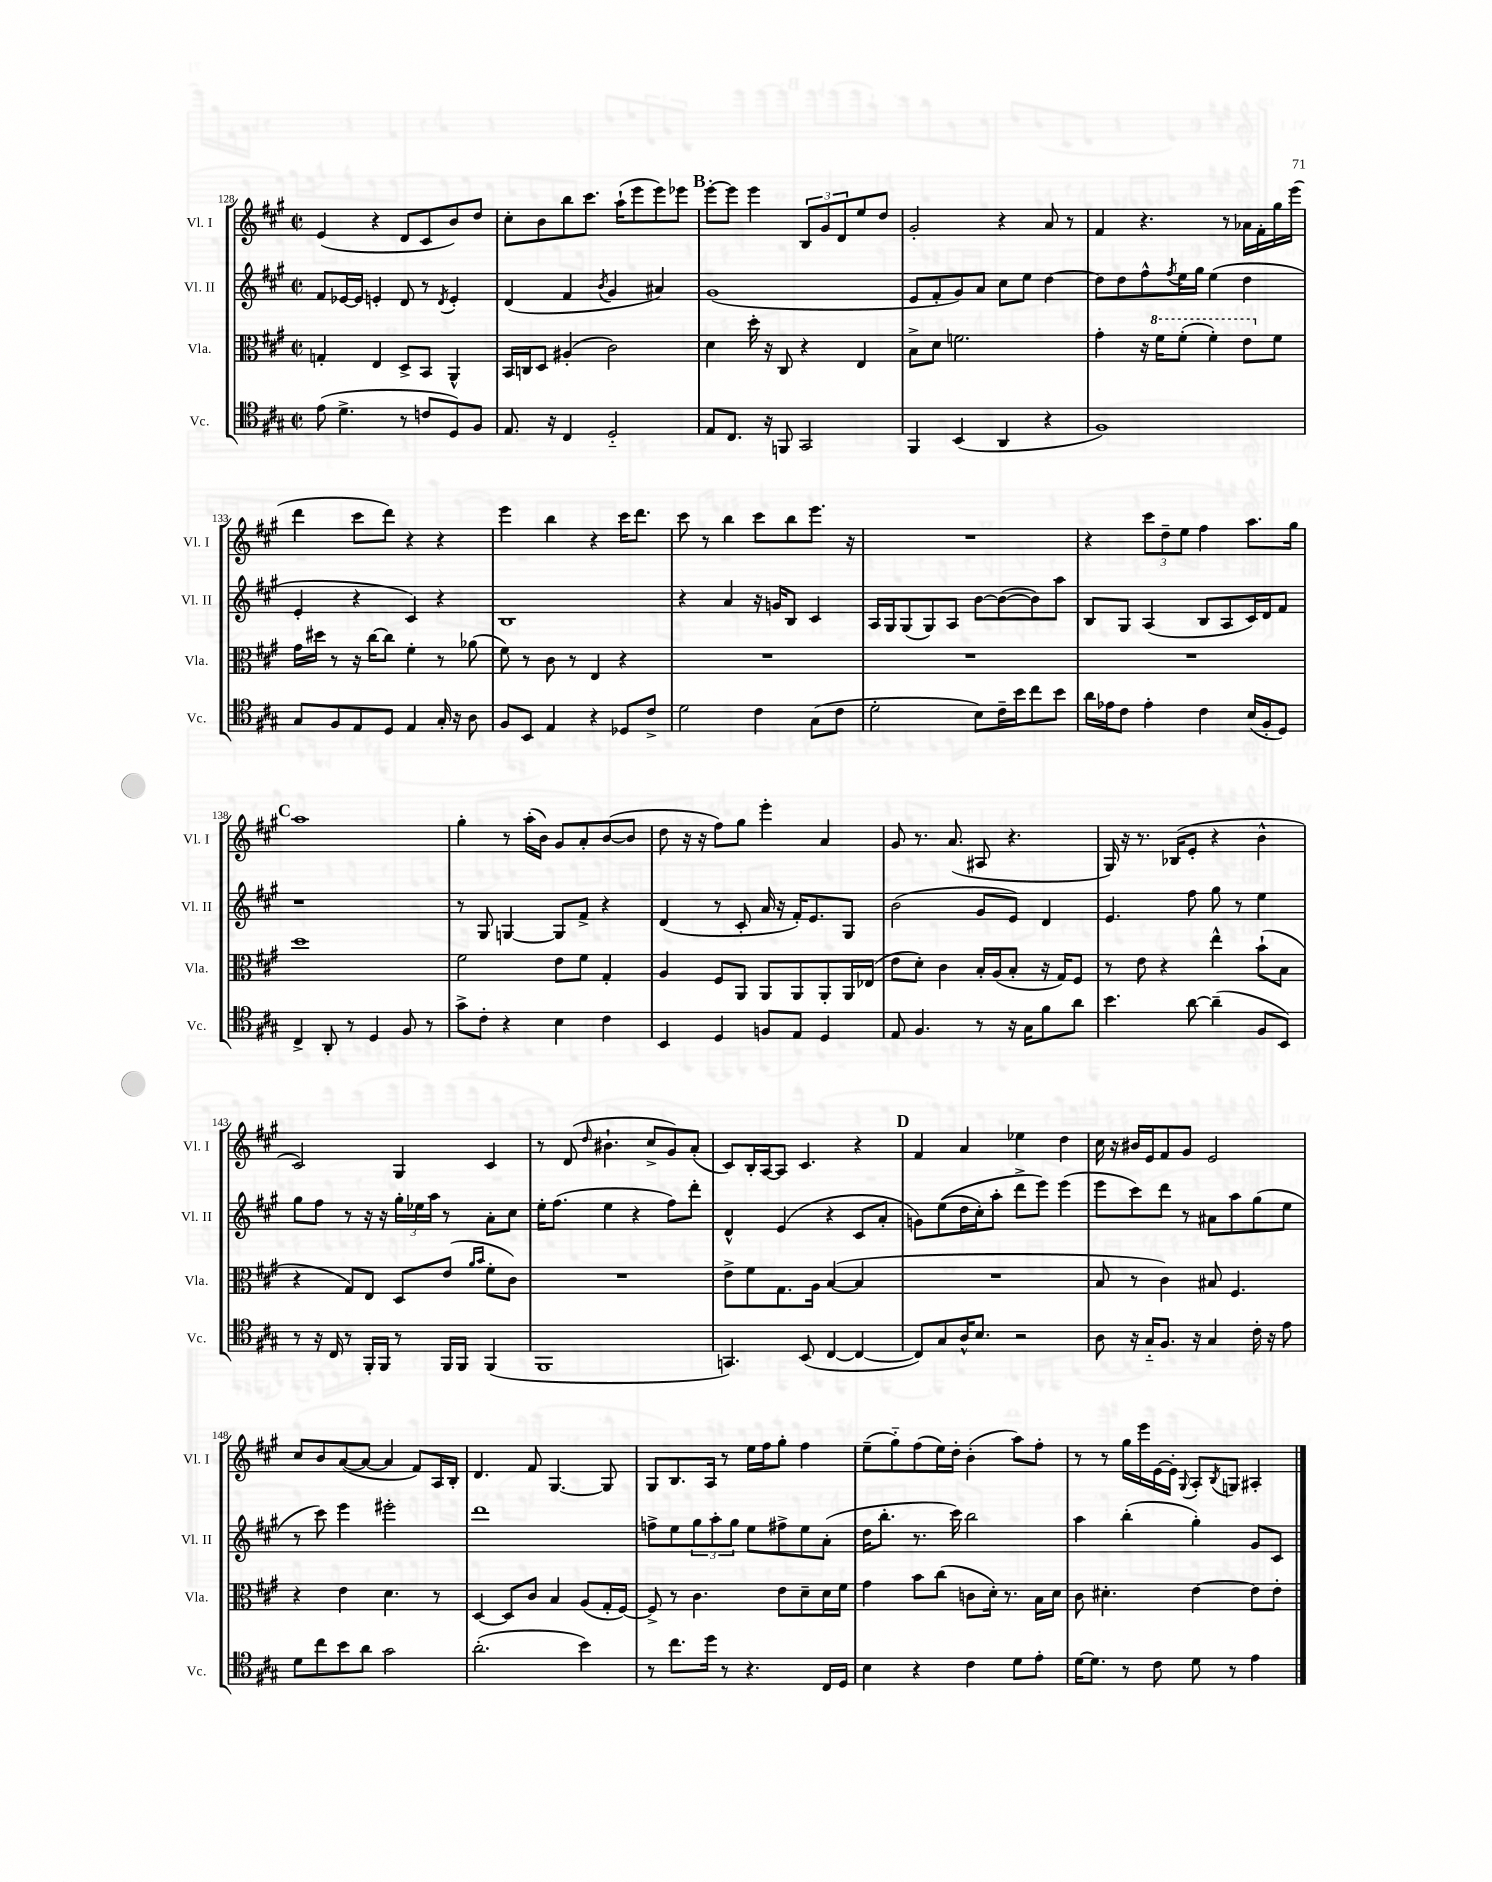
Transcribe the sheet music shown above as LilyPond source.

<<
\new StaffGroup <<
\new Staff = "s0" \with { instrumentName = "Vl. I" shortInstrumentName = "Vl. I" } {
    \clef treble \key a \major \defaultTimeSignature \time 2/2
    e'4( r4 d'8 cis'8 b'8) d''8 |
    cis''8-. b'8 b''8 cis'''8. a''16-!( e'''8 e'''8) ees'''8 |
    \mark \markup { \bold "B" } e'''8~-. e'''8 e'''4 \tuplet 3/2 { b8 gis'8 d'8 } e''8 d''8 |
    gis'2-. r4 a'8 r8 |
    fis'4 r4. r8 aes'16 fis'16-. gis''16 e'''16( |
    d'''4 cis'''8 d'''8) r4 r4 |
    e'''4 b''4 r4 cis'''16 d'''8. |
    cis'''8 r8 b''4 cis'''8 b''8 e'''8. r16 |
    R1 |
    r4 \tuplet 3/2 { cis'''8 d''8-- e''8 } fis''4 a''8. gis''16 |
    \mark \markup { \bold "C" } a''1 |
    gis''4-. r8 a''16-.( b'16) gis'8 a'8-. b'8~( b'8 |
    d''8 r16 r16 fis''8) gis''8 e'''4-. a'4 |
    gis'8 r8. a'8.( ais8 r4. |
    gis16) r16 r8. bes16( e'8-. r4 b'4-^ |
    cis'2) gis4 cis'4 |
    r8 d'8( \grace { d''16 } bis'4.-! cis''8-> gis'8) a'8-.( |
    cis'8) b16-. a16~ a8 cis'4. r4 |
    \mark \markup { \bold "D" } fis'4 a'4 ees''4 d''4 |
    cis''16 r16 bis'16 e'16 fis'8 gis'8 e'2 |
    cis''8 b'8 a'8~( a'8~ a'4 fis'8) a16 b16-. |
    d'4. fis'8 gis4.~ gis8 |
    gis8 b8. a16 r8 e''16 fis''16 gis''8-. fis''4 |
    e''8--( gis''8-_) fis''8( e''16) d''16-. b'4-.( a''8) fis''8-. |
    r8 r8 gis''16 e'''16 e'16~ e'16-. \appoggiatura { gis8 } a8-. \acciaccatura { b8 } g8 ais4-. \bar "|." |
}
\new Staff = "s1" \with { instrumentName = "Vl. II" shortInstrumentName = "Vl. II" } {
    \clef treble \key a \major \defaultTimeSignature \time 2/2
    fis'8 ees'16~ ees'16 e'4-. d'8 r8 \acciaccatura { d'8 } e'4-. |
    d'4( fis'4 \acciaccatura { b'8 } gis'4 ais'4) |
    \mark \markup { \bold "B" } gis'1( |
    e'8 fis'8-. gis'8) a'8 cis''8 e''8 d''4~ |
    d''8 d''8 fis''8-^ \acciaccatura { fis''8 } e''16 gis''16 e''4( d''4 |
    e'4-. r4 cis'4) r4 |
    b1 |
    r4 a'4 r16 g'16 b8 cis'4 |
    a16 gis16 gis8( gis8) a8 b'8~ b'8~( b'8) a''8 |
    b8 gis8 a4( b8 a8 cis'16) d'16 fis'8 |
    \mark \markup { \bold "C" } r1 |
    r8 gis8 g4~ g8 fis'8-> r4 |
    d'4( r8 cis'8-. a'16 r16 fis'16-.) e'8. gis8 |
    b'2( gis'8 e'8) d'4 |
    e'4. fis''8 gis''8 r8 e''4 |
    gis''8 fis''8 r8 r16 r16 \tuplet 3/2 { gis''16-. ees''16 a''16 } r8 a'8-. cis''8 |
    e''16-. fis''8.( e''4 r4 fis''8) d'''8-. |
    d'4-^ e'4( r4 cis'8 a'8-. |
    \mark \markup { \bold "D" } g'8) e''8(\( d''16 cis''16-.) a''8-. d'''8-> e'''8\) e'''4( |
    e'''8 cis'''8) d'''8 r8 ais'8 a''8 gis''8( e''8 |
    r8 cis'''8) e'''4 eis'''2-. |
    d'''1 |
    f''8-> e''8 \tuplet 3/2 { gis''8 a''8-. gis''8 } e''8 fis''8-> e''8 a'8-.( |
    d''16 b''8.-. r8. cis'''16) b''2 |
    a''4 b''4-.( gis''4-.) gis'8 cis'8 \bar "|." |
}
\new Staff = "s2" \with { instrumentName = "Vla." shortInstrumentName = "Vla." } {
    \clef alto \key a \major \defaultTimeSignature \time 2/2
    g4-. e4 d8-> b,8 a,4-^ |
    b,16 c16 d8 ais4-.( cis'2) |
    \mark \markup { \bold "B" } d'4 d''16-. r16 cis8 r4 e4 |
    b8-> d'8 f'2. |
    gis'4-. r16 \ottava #1 fis''16 fis''8-.( fis''4-.) e''8 \ottava #0 fis'8 |
    gis'16 dis''16 r8 r16 cis''16~ cis''8 fis'4-. r8 aes'8( |
    fis'8) r8 cis'8 r8 e4 r4 |
    R1 |
    R1 |
    R1 |
    \mark \markup { \bold "C" } d''1 |
    fis'2 e'8 fis'8 gis4-. |
    a4 fis8 a,8 a,8 a,8 a,8-. a,16 ees16( |
    e'8 d'8-.) cis'4 b16-. a16( b8-. r16 gis16) fis8 |
    r8 e'8 r4 e''4-^ b'8-!( b8 |
    r4 gis8) e8 d8 e'8( \grace { a'16 b'16 } fis'8-. cis'8) |
    R1 |
    e'8-> fis'8 gis8. a16 b4~( b4 |
    \mark \markup { \bold "D" } R1 |
    b8 r8 cis'4) bis8 fis4. |
    r4 e'4 d'4. r8 |
    d4~ d8 cis'8 b4 a8( gis16-. fis16~) |
    fis8-> r8 cis'4. e'8 d'8-- d'16 fis'16 |
    gis'4 b'8 cis''8( c'8 d'16-.) r8. b16 d'16 |
    cis'8 dis'4.-. e'4~ e'8 e'8-. \bar "|." |
}
\new Staff = "s3" \with { instrumentName = "Vc." shortInstrumentName = "Vc." } {
    \clef tenor \key a \major \defaultTimeSignature \time 2/2
    e'8( d'4.-> r8 c'8 d8) fis8 |
    e8. r16 cis4 d2-_ |
    \mark \markup { \bold "B" } e8 cis8. r16 f,8 gis,2 |
    fis,4 b,4( a,4 r4 |
    fis1) |
    gis8 fis8 e8 d8 e4 gis16-. r16 a8 |
    fis8 b,8 e4 r4 des8 cis'8-> |
    d'2 cis'4 gis8( cis'8 |
    d'2-. b8) cis'16-- b'16 cis''8 b'8 |
    a'16 ees'16 cis'8 ees'4-. cis'4 b16( fis16-. d8) |
    \mark \markup { \bold "C" } cis4-> a,8-. r8 d4 fis8 r8 |
    gis'8-> cis'8-. r4 b4 cis'4 |
    b,4 d4 f8 e8 d4 |
    e8 fis4. r8 r16 gis16 fis'8 a'8 |
    b'4. a'8~ a'4--( fis8 b,8) |
    r8 r16 cis16 r8 fis,16-. fis,16 r8 fis,16 fis,16 fis,4( |
    fis,1 |
    g,4.) b,8( cis4~ cis4~ |
    \mark \markup { \bold "D" } cis8) gis8 a16-^ b8. r2 |
    a8 r16 gis16-_ fis8. r16 gis4 cis'16-. r16 e'8 |
    d'8 cis''8 b'8 a'8 gis'2 |
    a'2.-.( b'4) |
    r8 cis''8. d''16 r8 r4. cis16 d16 |
    b4 r4 cis'4 d'8 e'8-. |
    d'16~ d'8. r8 cis'8 d'8 r8 e'4 \bar "|." |
}
>>
>>
\layout { \context { \Score currentBarNumber = #128 } }
